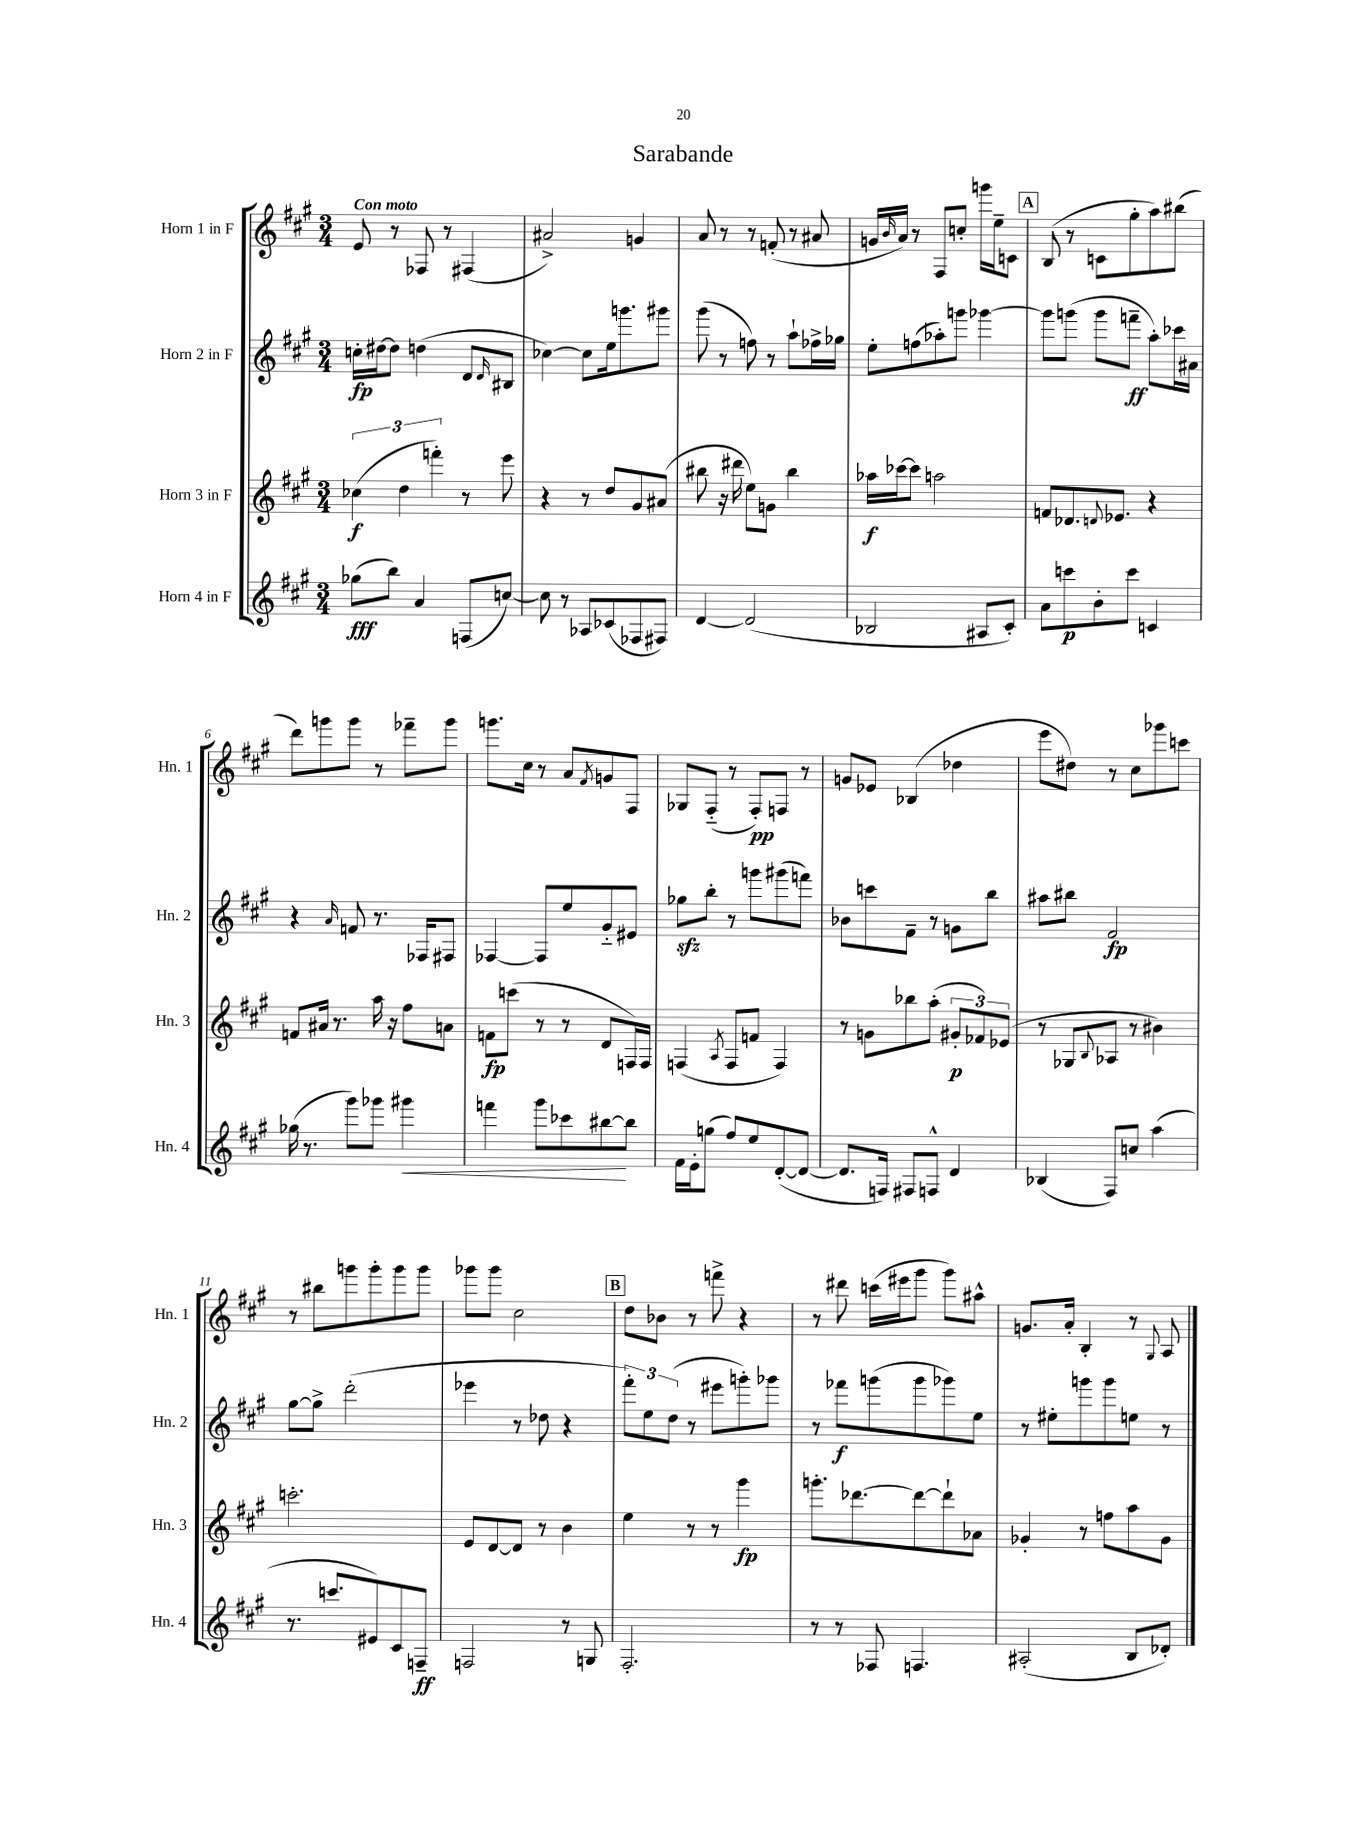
\header { title = "Sarabande" }
<<
\new StaffGroup <<
\new Staff = "s0" \with { instrumentName = "Horn 1 in F" shortInstrumentName = "Hn. 1" } {
    \clef treble \key a \major \numericTimeSignature \time 3/4 \tempo "Con moto"
    e'8 r8 fes8 r8 fis4( |
    ais'2->) g'4 |
    a'8 r8 r8 f'8-.( r8 ais'8 |
    g'16 \grace { b'16 } a'16) r8 fis8 c''8-. g'''16 e''16-- c'8 |
    \mark \markup { \box "A" } b8( r8 c'8 gis''8-. a''8) bis''8( |
    d'''8) g'''8 g'''8 r8 fes'''8-- g'''8 |
    g'''8. cis''16 r8 a'8 \acciaccatura { fis'8 } g'8 fis8 |
    ges8 fis8-_( r8 fis8-.\pp) f8 r8 |
    g'8 ees'8 bes4( des''4 |
    e'''8 dis''8) r8 cis''8 ges'''8 c'''8 |
    r8 bis''8 g'''8 g'''8-. g'''8 g'''8 |
    ges'''8 ges'''8 cis''2 |
    \mark \markup { \box "B" } d''8 bes'8 r8 f'''8-> r4 |
    r8 dis'''8 c'''16( eis'''16 gis'''8 gis'''8) ais''8-^ |
    g'8. a'16-. b4-. r8 \appoggiatura { gis8 } a8 \bar "|." |
}
\new Staff = "s1" \with { instrumentName = "Horn 2 in F" shortInstrumentName = "Hn. 2" } {
    \clef treble \key a \major \numericTimeSignature \time 3/4
    c''16-.\fp dis''16~ dis''8 d''4( d'8 \grace { d'16 } bis8 |
    ces''4~) ces''8 e''16 g'''8. gis'''8 |
    gis'''8( r8 f''8) r8 a''8-! fes''16-> ges''16 |
    e''8-. f''8( aes''8-.) g'''8 ges'''4~ |
    \mark \markup { \box "A" } ges'''8 g'''8( g'''8 f'''8--\ff a''8-.) ces'''16 ais'16 |
    r4 \grace { a'16 } f'8 r8. fes16 fis8 |
    fes4~ fes8 e''8 gis'8-_ eis'8 |
    ges''8\sfz b''8-. r8 g'''8 gis'''8( f'''8) |
    bes'8 c'''8 fis'8-- r8 g'8 b''8 |
    ais''8 bis''8 fis'2\fp |
    gis''8~ gis''8-> d'''2-.( |
    ees'''4 r8 des''8 r4 |
    \mark \markup { \box "B" } \tuplet 3/2 { fis'''8-.) e''8 d''8( } r8 eis'''8 g'''8-.) ges'''8 |
    r8 fes'''8\f g'''8( g'''8 ges'''8) e''8 |
    r8 eis''8-. g'''8 g'''8 e''8 r8 \bar "|." |
}
\new Staff = "s2" \with { instrumentName = "Horn 3 in F" shortInstrumentName = "Hn. 3" } {
    \clef treble \key a \major \numericTimeSignature \time 3/4
    \tuplet 3/2 { ces''4\f( d''4 f'''4-.) } r8 e'''8 |
    r4 r8 d''8 gis'8 ais'8( |
    bis''8 r16 dis'''16 e''8) g'8 bis''4 |
    aes''16\f ces'''16~ ces'''8 a''2 |
    \mark \markup { \box "A" } f'8 des'8. \appoggiatura { d'8 } ees'8. r4 |
    f'8 ais'16 r8. a''16 r16 fis''8 a'8 |
    f'8\fp c'''8( r8 r8 d'8 f16) f16 |
    f4( \acciaccatura { a8 } f8 f'8 f4) |
    r8 g'8 bes''8 a''8-.( \tuplet 3/2 { gis'8-.\p fes'8) ees'8( } |
    r8 ges8 \appoggiatura { b8 } aes8 r8 bis'4) |
    c'''2.-. |
    e'8 d'8~ d'8 r8 b'4 |
    \mark \markup { \box "B" } e''4 r8 r8 gis'''4\fp |
    g'''8.-. des'''8.~ des'''8~ des'''8-! aes'8 |
    ges'4-. r8 f''8 a''8 ges'8 \bar "|." |
}
\new Staff = "s3" \with { instrumentName = "Horn 4 in F" shortInstrumentName = "Hn. 4" } {
    \clef treble \key a \major \numericTimeSignature \time 3/4
    ges''8\fff( b''8) a'4 f8( c''8~) |
    c''8 r8 aes8 ces'8( fes8 fis8) |
    d'4~ d'2( |
    bes2 ais8 cis'8-.) |
    \mark \markup { \box "A" } a'8 c'''8\p b'8-. c'''8 c'4 |
    ges''16( r8. gis'''8) ges'''8 gis'''4\< |
    f'''4 gis'''8 ces'''8 bis''8~\! bis''8 |
    fis'16 e'16-. g''8( fis''8) e''8 d'8~-.( d'8~ |
    d'8. f16) fis8 f8-^ d'4 |
    bes4( fis8) c''8 a''4( |
    r8. c'''8. eis'8) cis'8 f8--\ff |
    f2 r8 g8 |
    \mark \markup { \box "B" } fis2.-. |
    r8 r8 fes8 f4. |
    ais2-.( b8 des'8-.) \bar "|." |
}
>>
>>
